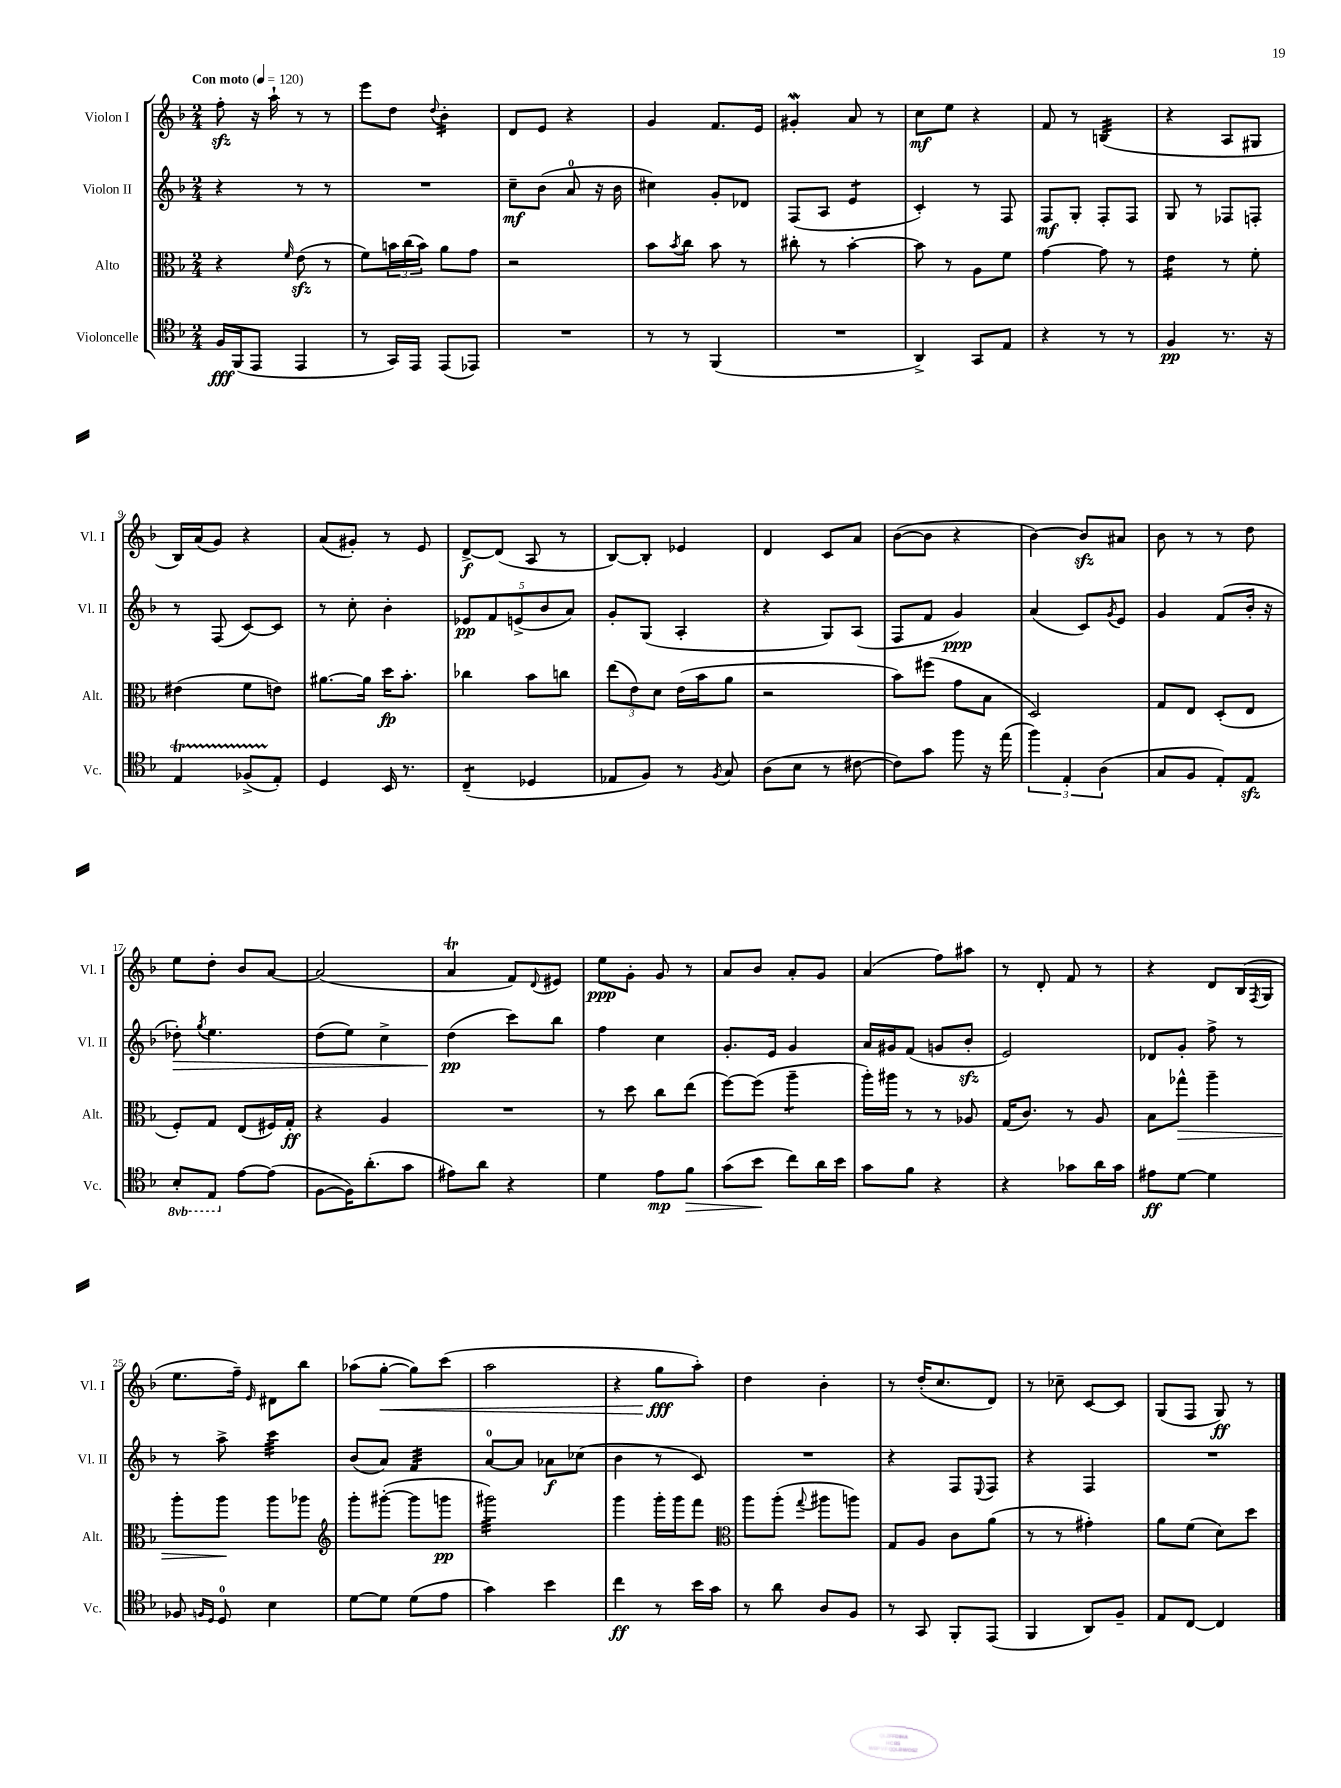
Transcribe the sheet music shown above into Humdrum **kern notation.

**kern	**kern	**kern	**kern
*staff4	*staff3	*staff2	*staff1
*clefC4	*clefC3	*clefG2	*clefG2
*k[b-]	*k[b-]	*k[b-]	*k[b-]
*M2/4	*M2/4	*M2/4	*M2/4
*MM120	*MM120	*MM120	*MM120
16F	4r	4r	8ff'
(16FF	.	.	.
8EE	.	.	16r
.	.	.	16aa`
.	16qqf	.	.
4EE	(8e	8r	8r
.	8r	8r	8r
=	=	=	=
8r	8f)	2r	8eee
16GG)	24b	.	8dd
.	(24cc	.	.
16EE	.	.	.
.	24b)	.	.
.	.	.	8qqdd
(8EE	8a	.	4b-'
8EE-)	8g	.	.
=	=	=	=
2r	2r	8cc~	8d
.	.	(8b-	8e
.	.	8a	4r
.	.	16r	.
.	.	16b-	.
=	=	=	=
8r	8b-	4cc#)	4g
.	8qb-	.	.
8r	8cc	.	.
(4FF	8b-	8g'	8.f
.	8r	8d-	.
.	.	.	16e
=	=	=	=
2r	8cc#'	(8F	4g#'
.	8r	8A	.
.	[4b-'	4e	8a
.	.	.	8r
=	=	=	=
4AA^)	8b-]	4c')	8cc
.	8r	.	8ee
8GG	8A	8r	4r
8E	8f	8F	.
=	=	=	=
4r	[4g	8F	8f
.	.	8G'	8r
8r	8g]	8F'	(4B
8r	8r	8F	.
=	=	=	=
4F	4e	8G	4r
.	.	8r	.
8.r	8r	8F-	8A
.	8f'	8F'	8G#
16r	.	.	.
=	=	=	=
4E	(4e#	8r	16B-)
.	.	.	(16a
.	.	(8F	8g)
(8F-^	8f	[8c)	4r
8E')	8e)	8c]	.
=	=	=	=
4D	[8.a#	8r	(8a
.	.	8cc'	8g#')
.	16a#]	.	.
16BB-	16dd	4b-'	8r
8.r	8.b-'	.	.
.	.	.	8e
=	=	=	=
(4C~	4cc-	10e-	[8d^
.	.	10f	.
.	.	.	(8d]
.	.	(10e^	.
4D-	8b-	.	8A
.	.	10b-	.
.	8cc	.	8r
.	.	10a)	.
=	=	=	=
8E-	(12ee	8g'	[8B-)
.	12e)	.	.
8F)	.	(8G	8B-']
.	12d	.	.
8r	(16e	4A'	4e-
.	16b-	.	.
8qF	.	.	.
8G	8a	.	.
=	=	=	=
(8A	2r	4r	4d
8B-	.	.	.
8r	.	8G)	8c
[8c#	.	(8A	8a
=	=	=	=
8c#])	8b-)	8F	([8b-
8g	(8ff#	8f	8b-]
8ff	8g	4g)	4r
16r	8B-	.	.
(16ee	.	.	.
=	=	=	=
6ff)	2D)	(4a	[4b-)
6E'	.	.	.
.	.	8c)	8b-]
(6A	.	.	.
.	.	8qg	.
.	.	8e	8a#
=	=	=	=
8G	8G	4g	8b-
8F	8E	.	8r
8E')	(8D'	(8f	8r
8E	8E	16b-'	8dd
.	.	16r	.
=	=	=	=
8BB-'	8F')	8dd-')	8ee
.	.	8qgg	.
8EE	8G	4.ee	8dd'
[8e	(8E	.	8b-
(8e]	16F#)	.	[8a
.	16G'	.	.
=	=	=	=
[8F	4r	(8dd	(2a]
16F])	.	8ee)	.
(8.a'	.	.	.
.	4A	4cc^	.
8g	.	.	.
=	=	=	=
8e#)	2r	(4dd	4a
8a	.	.	.
4r	.	8ccc)	8f)
.	.	.	8qqd
.	.	8bb-	8e#
=	=	=	=
4d	8r	4ff	8ee
.	8dd	.	8g'
8e	8cc	4cc	8g
8f	(8ee	.	8r
=	=	=	=
(8g	[8ff)	8.g'	8a
8b-	(8ff]	.	8b-
.	.	16e	.
8cc)	4aa~	4g	8a'
16a	.	.	8g
16b-	.	.	.
=	=	=	=
8g	16aa')	16a	(4a
.	16aa#	16g#	.
8f	8r	(8f	.
4r	8r	8g	8ff)
.	8A-	8b-'	8aa#
=	=	=	=
4r	(16G	2e)	8r
.	8.c)	.	.
.	.	.	8d'
8g-	8r	.	8f
16a	8A	.	8r
16g-	.	.	.
=	=	=	=
8e#	8B-	8d-	4r
[8d	8gg-^^	8g'	.
4d]	4aa~	8ff^	8d
.	.	8r	(16B-
.	.	.	8qF
.	.	.	16G
=	=	=	=
8F-	8aa'	8r	8.ee
16qqF	.	.	.
16qqD	.	.	.
8D	8aa	8aa^	.
.	.	.	16ff~)
.	.	.	16qqe
4B-	8aa	4ccc	8d#
.	8aa-	.	8bb-
=	=	=	=
*	*clefG2	*	*
[8d	8ggg'	(8b-	(8aa-
8d]	([8ggg#'	8a)	[8gg'
(8d	8ggg#]	4f	8gg])
8e	8ggg	.	(8ccc
=	=	=	=
4g)	2ggg#)	[8a	2aa
.	.	8a]	.
4b-	.	8a-	.
.	.	(8cc-	.
=	=	=	=
4cc	4ggg	4b-	4r
8r	16ggg'	8r	8gg
.	16ggg	.	.
16b-	8fff	8c)	8aa')
16g	.	.	.
=	=	=	=
*	*clefC3	*	*
8r	8aa	2r	4dd
8a	(8aa'	.	.
.	8qqgg	.	.
8A	8aa#	.	4b-'
8F	8aa)	.	.
=	=	=	=
8r	8G	4r	8r
8GG	8A	.	(16dd'
.	.	.	8.cc
8FF'	8c	8F	.
.	.	8qqE	.
(8EE	(8a	8F	8d)
=	=	=	=
4FF	8r	4r	8r
.	8r	.	8cc-~
8AA)	4g#')	4F	[8c
8F~	.	.	8c]
=	=	=	=
8E	8a	2r	(8G
[8C	(8f	.	8F
4C]	8d)	.	8G)
.	8dd	.	8r
==	==	==	==
*-	*-	*-	*-
